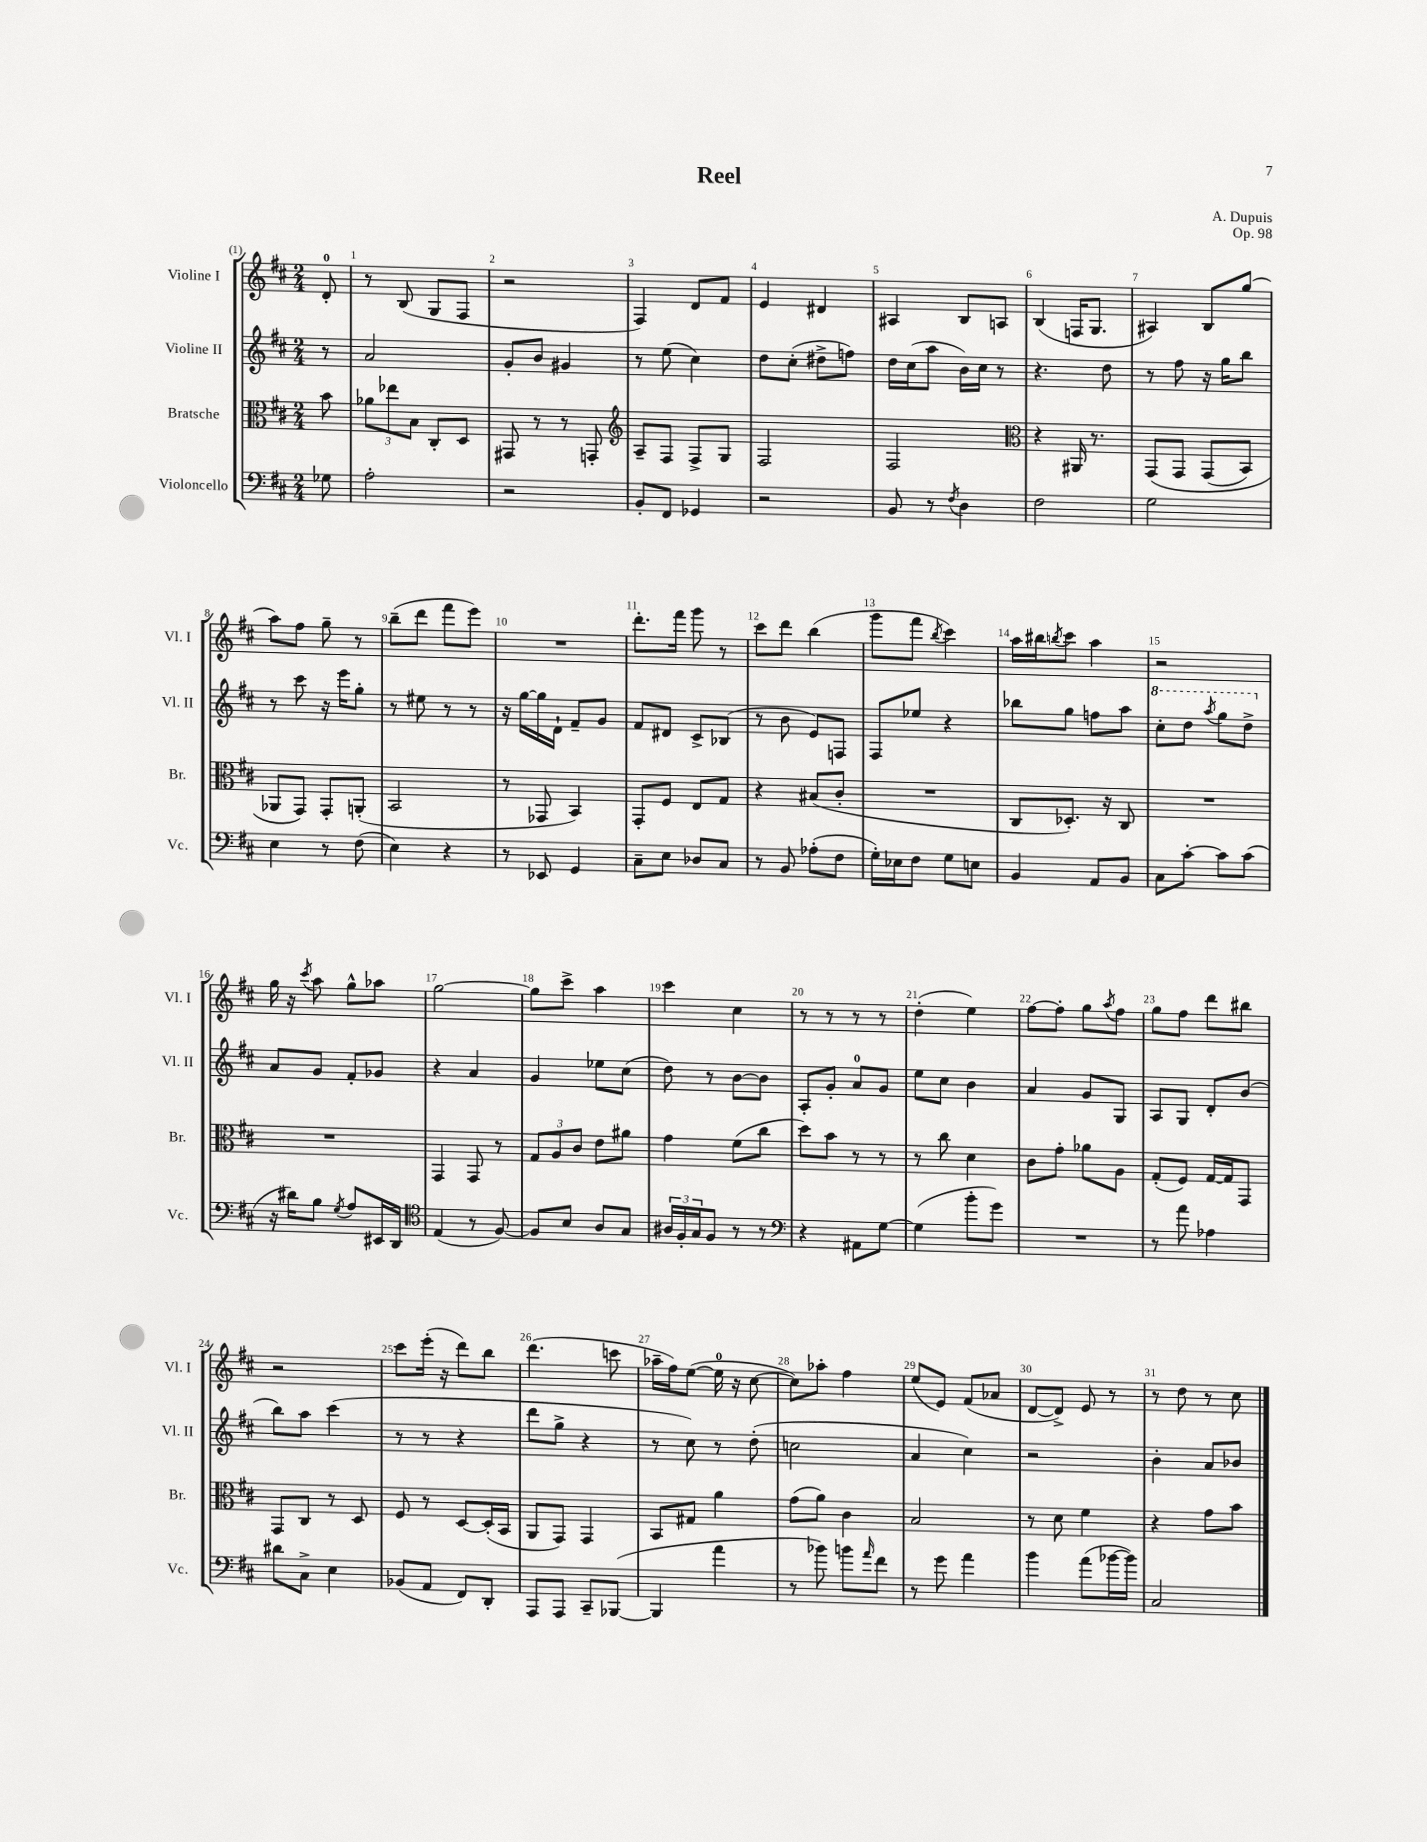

**kern	**kern	**kern	**kern
*staff4	*staff3	*staff2	*staff1
*clefF4	*clefC3	*clefG2	*clefG2
*k[f#c#]	*k[f#c#]	*k[f#c#]	*k[f#c#]
*M2/4	*M2/4	*M2/4	*M2/4
8G-	8b	8r	8d'
=	=	=	=
2A'	12a-	2a	8r
.	12ee-	.	.
.	.	.	(8B
.	12B	.	.
.	8C#'	.	8G
.	8D	.	8F#
=	=	=	=
2r	8GG#	8g'	2r
.	8r	8b	.
.	8r	4g#	.
.	8GG'	.	.
=	=	=	=
*	*clefG2	*	*
8BB'	8A~	8r	4F#)
8FF#	8F#	(8ee	.
4GG-	8F#^	4cc#)	8d
.	8G	.	8f#
=	=	=	=
2r	2F#	8dd	4e
.	.	(8cc#'	.
.	.	8dd#^	4d#
.	.	8ff)	.
=	=	=	=
8BB	2F#	16dd	4A#
.	.	(16cc#	.
8r	.	8aa	.
8qF#	.	.	.
4D	.	16b)	8B
.	.	16cc#	.
.	.	8r	8A
=	=	=	=
*	*clefC3	*	*
2F#	4r	4.r	(4B
.	16AA#	.	16F
.	8.r	.	8.G
.	.	8dd	.
=	=	=	=
2G	&(8GG	8r	4A#)
.	8GG	8ff#	.
.	(8GG	16r	8B
.	.	16gg	.
.	8BB)	8bb	(8gg
=	=	=	=
4E	8AA-	8r	8aa)
.	8GG&)	8ccc#	8ff#
8r	8GG'	16r	8gg~
.	.	16eee	.
(8F#	(8AA'	8gg'	8r
=	=	=	=
4E)	2BB	8r	(8bb~
.	.	8ee#	8ddd
4r	.	8r	8fff#
.	.	8r	8eee)
=	=	=	=
8r	8r	16r	2r
.	.	[16gg	.
8EE-	8GG-	16gg]	.
.	.	16d`	.
4GG	4BB)	8f#~	.
.	.	8g	.
=	=	=	=
8C#~	8GG'	8f#	8.ddd'
8E	8F#	8d#	.
.	.	.	16fff#
8D-	8E	8c#^	8ggg
8C#	8G	(8B-	8r
=	=	=	=
8r	4r	8r	8ccc#
8BB	.	8b	8ddd
(8A-'	(8B#	8e)	(4bb
8F#	8c#'	8F	.
=	=	=	=
16G')	2r	8F#	8ggg
16E-	.	.	.
8F#	.	8ee-	8fff#
.	.	.	8qbb
8G	.	4r	4ccc#)
8E	.	.	.
=	=	=	=
4BB	8C#	8bb-	16aa
.	.	.	16bb#
.	.	.	8qbb
.	8.D-')	8gg	8ccc#
8AA	.	8ff	4aa
.	16r	.	.
8BB	8C#	8aa	.
=	=	=	=
8C#	2r	8ccc#'	2r
[8c#'	.	8ddd	.
.	.	8qaaa	.
8c#]	.	8ggg	.
(8c#	.	8ddd^	.
=	=	=	=
16r	2r	8a	16gg
16d#)	.	.	16r
.	.	.	8qccc#
8B	.	8g	8aa
8qG	.	.	.
8A	.	8f#'	8gg^^
16EE#	.	8g-	8aa-
16DD	.	.	.
=	=	=	=
*clefC4	*	*	*
(4E	4GG	4r	[2gg
8r	8GG	4a	.
[8F#)	8r	.	.
=	=	=	=
8F#]	12G	4g	8gg]
.	12A	.	.
8B	.	.	8ccc#^
.	12c#	.	.
8A	8e	8ee-	4aa
8G	8a#	(8cc#	.
=	=	=	=
24A#	4g	8dd)	4ccc#
24F#'	.	.	.
24G	.	.	.
8F#	.	8r	.
8r	(8f#	[8b	4cc#
8r	8cc#	8b]	.
=	=	=	=
*clefF4	*	*	*
4r	8dd)	8A'	8r
.	8b	8g'	8r
8AA#	8r	8a	8r
[8G	8r	8g	8r
=	=	=	=
(4G]	8r	8ee	(4dd'
.	8cc#	8cc#	.
8b'	4d	4b	4ee)
8g)	.	.	.
=	=	=	=
2r	8c#	4a	[8ff#
.	8g'	.	8ff#']
.	8a-	8g	8gg
.	.	.	8qaa
.	8A	8G	8ff#
=	=	=	=
8r	(8G'	8A	8gg
8a	8F#)	8G	8ff#
4A-	[16G	8d'	8ddd
.	16G]	.	.
.	8GG	(8b	8bb#
=	=	=	=
8d#	8GG	8bb)	2r
8C#^	8C#	8aa	.
4E	8r	(4ccc#	.
.	8D	.	.
=	=	=	=
(8BB-	8F#	8r	8ccc#
8AA	8r	8r	(16eee'
.	.	.	16r
8FF#)	[8D	4r	8ddd)
8DD'	(16D']	.	8bb
.	16BB	.	.
=	=	=	=
8AAA	8AA	8ddd	(4.ddd
8AAA	8GG)	8gg^	.
8CC#~	4GG	4r	.
([8BBB-	.	.	8ccc
=	=	=	=
4BBB-]	8BB	8r	16aa-~
.	.	.	16ff#)
.	8G#	8cc#)	([8ee
4a	4a	8r	16ee]
.	.	.	16r
.	.	(8dd'	[8cc#
=	=	=	=
8r	(8g	2cc	8cc#])
8b-)	8a)	.	8aa-'
8b	4c#	.	4ff#
16qqa	.	.	.
8f#	.	.	.
=	=	=	=
8r	2B	4a	(8ee
8g	.	.	8e)
4a	.	4cc#)	(8f#
.	.	.	8a-
=	=	=	=
4b	8r	2r	[8d
.	8d	.	8d^])
(8a	4f#	.	8e
[16b-	.	.	8r
16b-])	.	.	.
=	=	=	=
2C#	4r	4b'	8r
.	.	.	8dd
.	8g	8a	8r
.	8b	8b-	8cc#
==	==	==	==
*-	*-	*-	*-
